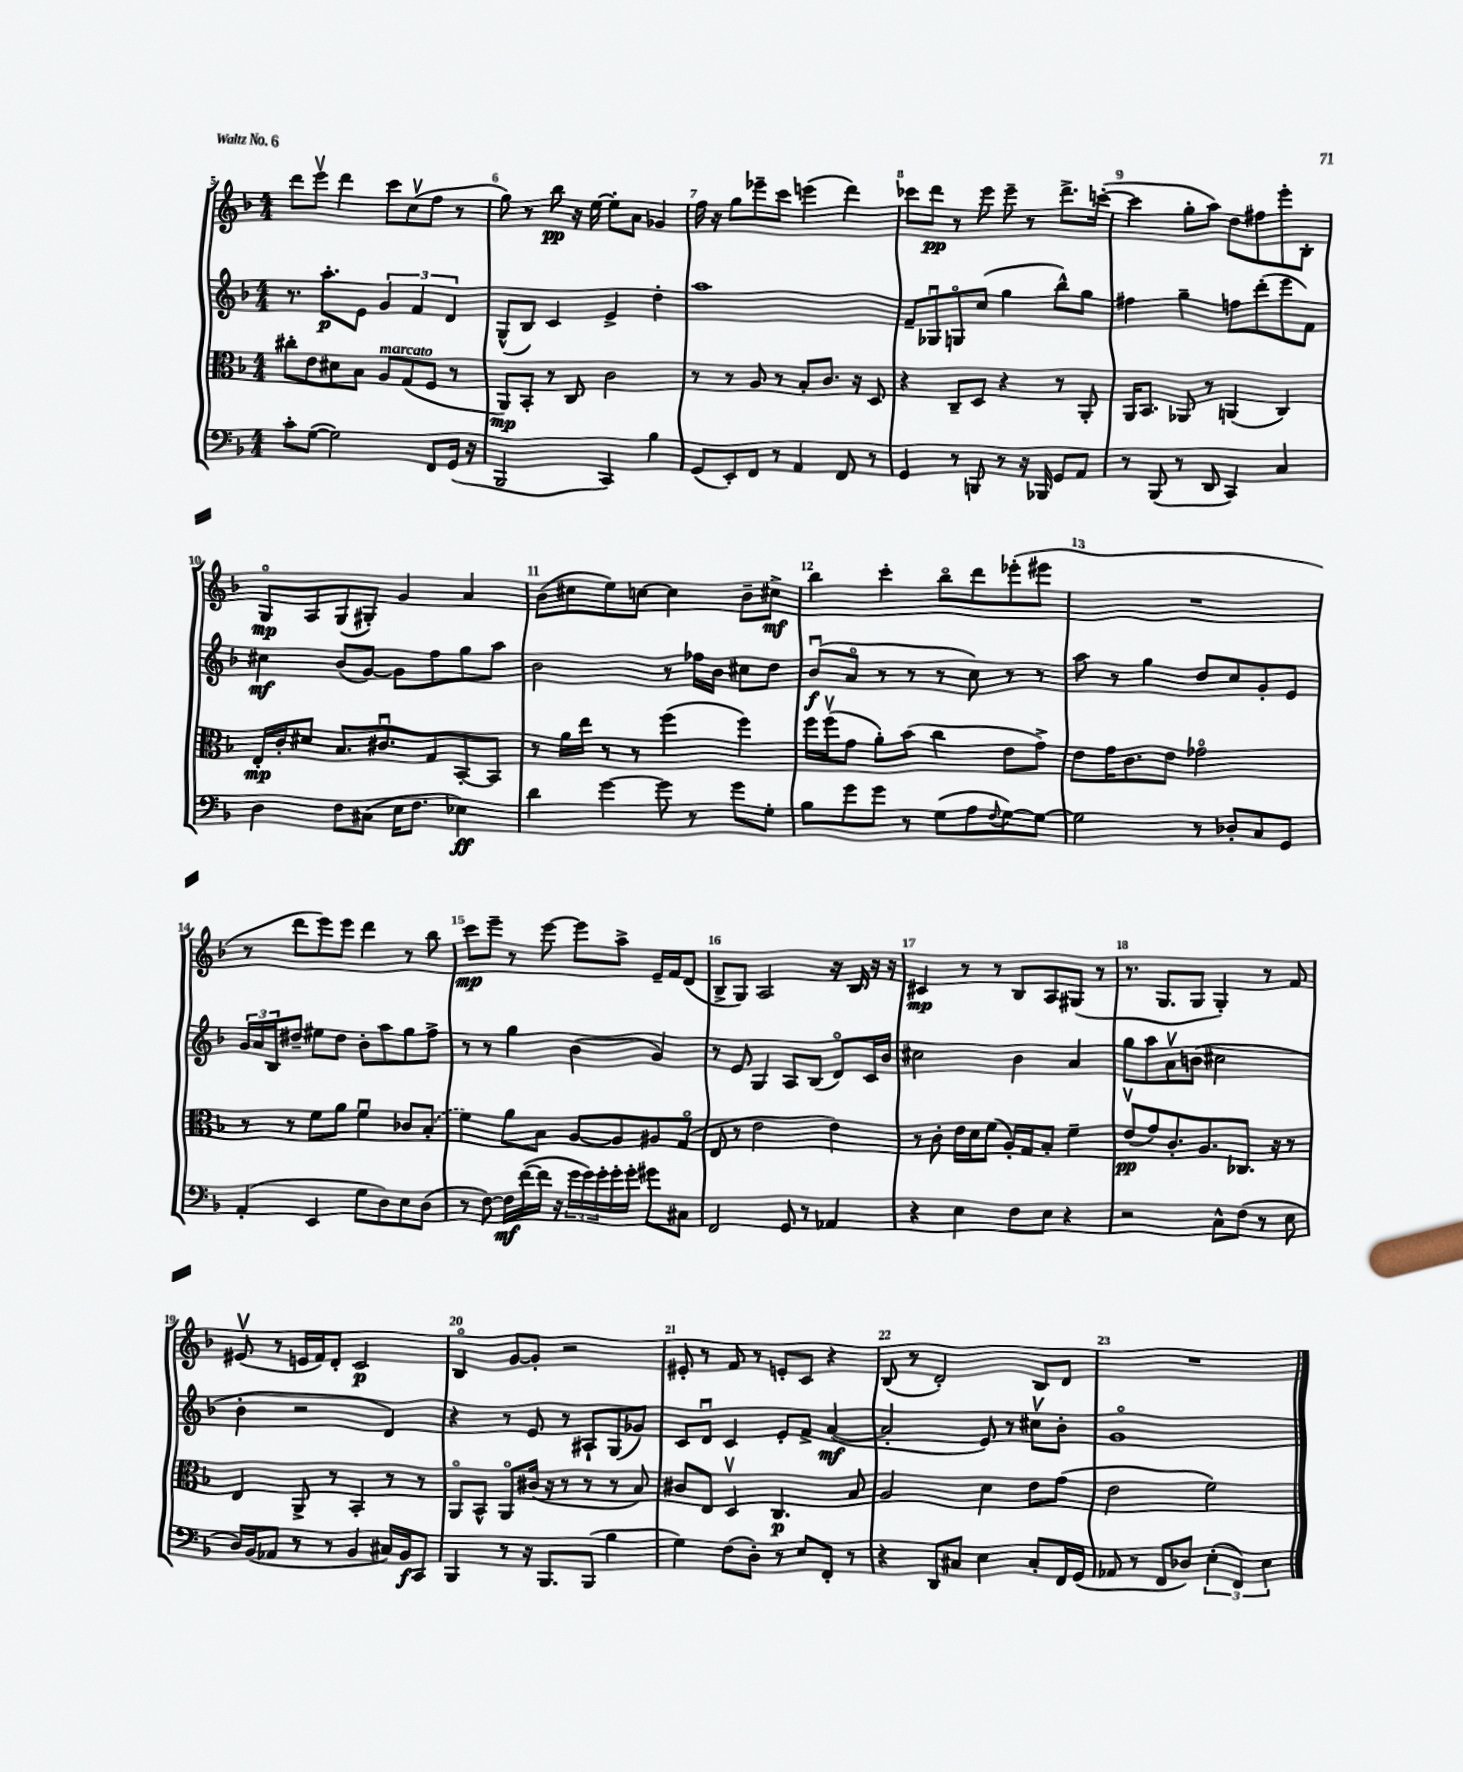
<<
\new StaffGroup <<
\new Staff = "s0" {
    \clef treble \key f \major \numericTimeSignature \time 4/4
    d'''8 e'''8\upbow d'''4 c'''8 c''8\upbow( f''8 r8 |
    g''8) r8 bes''8\pp r16 e''16~ e''8-. a'8 ges'4 |
    f''16 r16 g''8 ees'''8-- c'''8 e'''4( d'''4) |
    ces'''8 d'''8\pp r8 e'''8 e'''8-- r8 d'''8.-> c'''16~-.( |
    c'''4 g''8-. a''8) d''8 fis''8 e'''8-. bes8-. |
    g8\flageolet\mp a8 g8( gis8-.) g'4 a'4 |
    bes'8( cis''8 e''8) c''8~ c''4 bes'8-- cis''8->\mf |
    bes''4 c'''4-. bes''8\flageolet d'''8 ees'''8-.( eis'''8 |
    R1 |
    r8 d'''8 e'''8) e'''8 d'''4 r8 bes''8 |
    c'''8\mp e'''8-- r8 e'''8~ e'''8 a''8-> e'16-- f'16 d'8( |
    bes8-> g8) a2 r16 bes16 r16 r16 |
    cis'4\mp r8 r8 bes8 a8 gis8( r8 |
    r8. g8. g8 g4-.) r8 f'8 |
    eis'8\upbow( r8 e'16 f'16) d'8-. c'2\p |
    bes4\flageolet g'8~ g'8-. r2 |
    eis'8-. r8 f'8 r8 e'8-. c'8 r4 |
    bes8( r8 d'2-.) bes8 d'8 |
    R1 \bar "|." |
}
\new Staff = "s1" {
    \clef treble \key f \major \numericTimeSignature \time 4/4
    r8. a''8.-.\p e'8 \tuplet 3/2 { g'4 f'4 d'4 } |
    g8-^( bes8) c'4 e'4-> d''4-. |
    a''1 |
    f'8-- ges8\downbow g8\flageolet c''8( g''4 bes''8-^) g''8 |
    fis''4 g''4-- f''8 d'''8-.( e'''8 f'8) |
    cis''4\mf bes'8( g'8~) g'8 f''8 g''8 a''8 |
    bes'2 r8 fes''16 bes'16 cis''8 d''8 |
    bes'8\downbow\f( a'8\flageolet r8 r8 r8 c''8) r8 r8 |
    a''8 r8 g''4 d''8 c''8 g'8-. e'8 |
    \tuplet 3/2 { g'16 a'16 bes16 } dis''8-- eis''8 dis''8 bes'8-. a''8 g''8 f''8-> |
    r8 r8 g''4 bes'4( g'4) |
    r8 e'8 g4 a8 bes8( d'8\flageolet) c'16 bes'16 |
    cis''2 bes'4 a'4 |
    g''8 a''8 a'8\upbow b'8( cis''2 |
    bes'4-. r2 d'4) |
    r4 r8 e'8 r8 ais8-! g8( ges'8) |
    c'8 d'8\downbow c'4 e'8-. f'8-> a'4~\mf( |
    a'2-. e'8) r8 cis''8\upbow bes'8-. |
    g'1\flageolet \bar "|." |
}
\new Staff = "s2" {
    \clef alto \key f \major \numericTimeSignature \time 4/4
    cis''8-. e'8 dis'8 bes8 a8^\markup { \italic "marcato" } g8( f8 r8 |
    a,8\mp) bes,8-. r8 c8 c'2 |
    r8 r8 a8 r8 bes8-. c'8. r16 d8 |
    r4 c8-- d8 r4 r8 a,8-. |
    a,16 bes,8. aes,8 r8 a,4( c4) |
    e16-.\mp c'16-. dis'8 bes8. cis'8.\downbow g8 bes,8~-. bes,8 |
    r8 a'16 e''16 r8 r8 f''4( f''4) |
    f''16 f''16\upbow( g'8 a'8-.) bes'8( c''4 e'8 g'8->) |
    e'8 g'16 c'8. e'8 ges'2\flageolet |
    r8 r8 f'8 a'8 f'4\downbow ces'8 \once \slurDashed bes8-.( |
    f'4) a'8 bes8 a8~ a8 ais8 g8\flageolet( |
    e8 r8 e'2 e'4) |
    r8 c'8-. e'16 d'16 f'8( a16-.) g16 bes8-. f'4-- |
    e'8\upbow\pp( g'8) c'8.-. a8. ces8. r16 r8 |
    e4 a,8-> r8 bes,4-. r8 r8 |
    a,8\flageolet bes,8-^ a,8\flageolet cis'16( r16 r8 r8 r8 bes8) |
    cis'8 e8 d4\upbow c4.\p bes8 |
    a2 d'4 e'8 g'8( |
    e'2 f'2) \bar "|." |
}
\new Staff = "s3" {
    \clef bass \key f \major \numericTimeSignature \time 4/4
    c'8-. g8~( g2) f,8 g,16( r16 |
    bes,,2 c,4) bes4 |
    g,8( e,8-.) f,8 r8 a,4 f,8 r8 |
    g,4 r8 b,,8 r8 r16 bes,,16 g,8 a,8 |
    r8 bes,,8( r8 d,8 c,4) c4 |
    d4 f8 cis8( e16 f8. ees4\ff) |
    d'4 g'4~ g'8 r8 g'8 g8-. |
    bes8 g'8 g'8 r8 g8( a8 \appoggiatura { f8 } g8~) g8~ |
    g2 r8 des8-. c8 g,8 |
    a,4-.( e,4 g8 d8) e8 d8( |
    r8 f8~) f16\mf f'16~( f'16 r16 \tuplet 3/2 { g'16 g'16) g'16-. } g'16-. g'16-. gis'8 cis8 |
    f,2 g,8 r8 aes,4 |
    r4 e4 f8 e8 r4 |
    r2 c8-^ f8( r8 e8 |
    d16) bes,16( aes,8 r8 r8 bes,4 cis16) bes,16\f c,8 |
    bes,,4 r8 r16 bes,,8. bes,,8( bes4 |
    g4) f8( d8-.) r8 e8 f,8-. r8 |
    r4 d,8 cis8 e4 cis8-. f,16 g,16( |
    aes,8 r8 f,8 des8) \tuplet 3/2 { e4-.( f,4) e4 } \bar "|." |
}
>>
>>
\layout { \context { \Score currentBarNumber = #5 \override BarNumber.break-visibility = ##(#f #t #t) barNumberVisibility = #all-bar-numbers-visible } }
